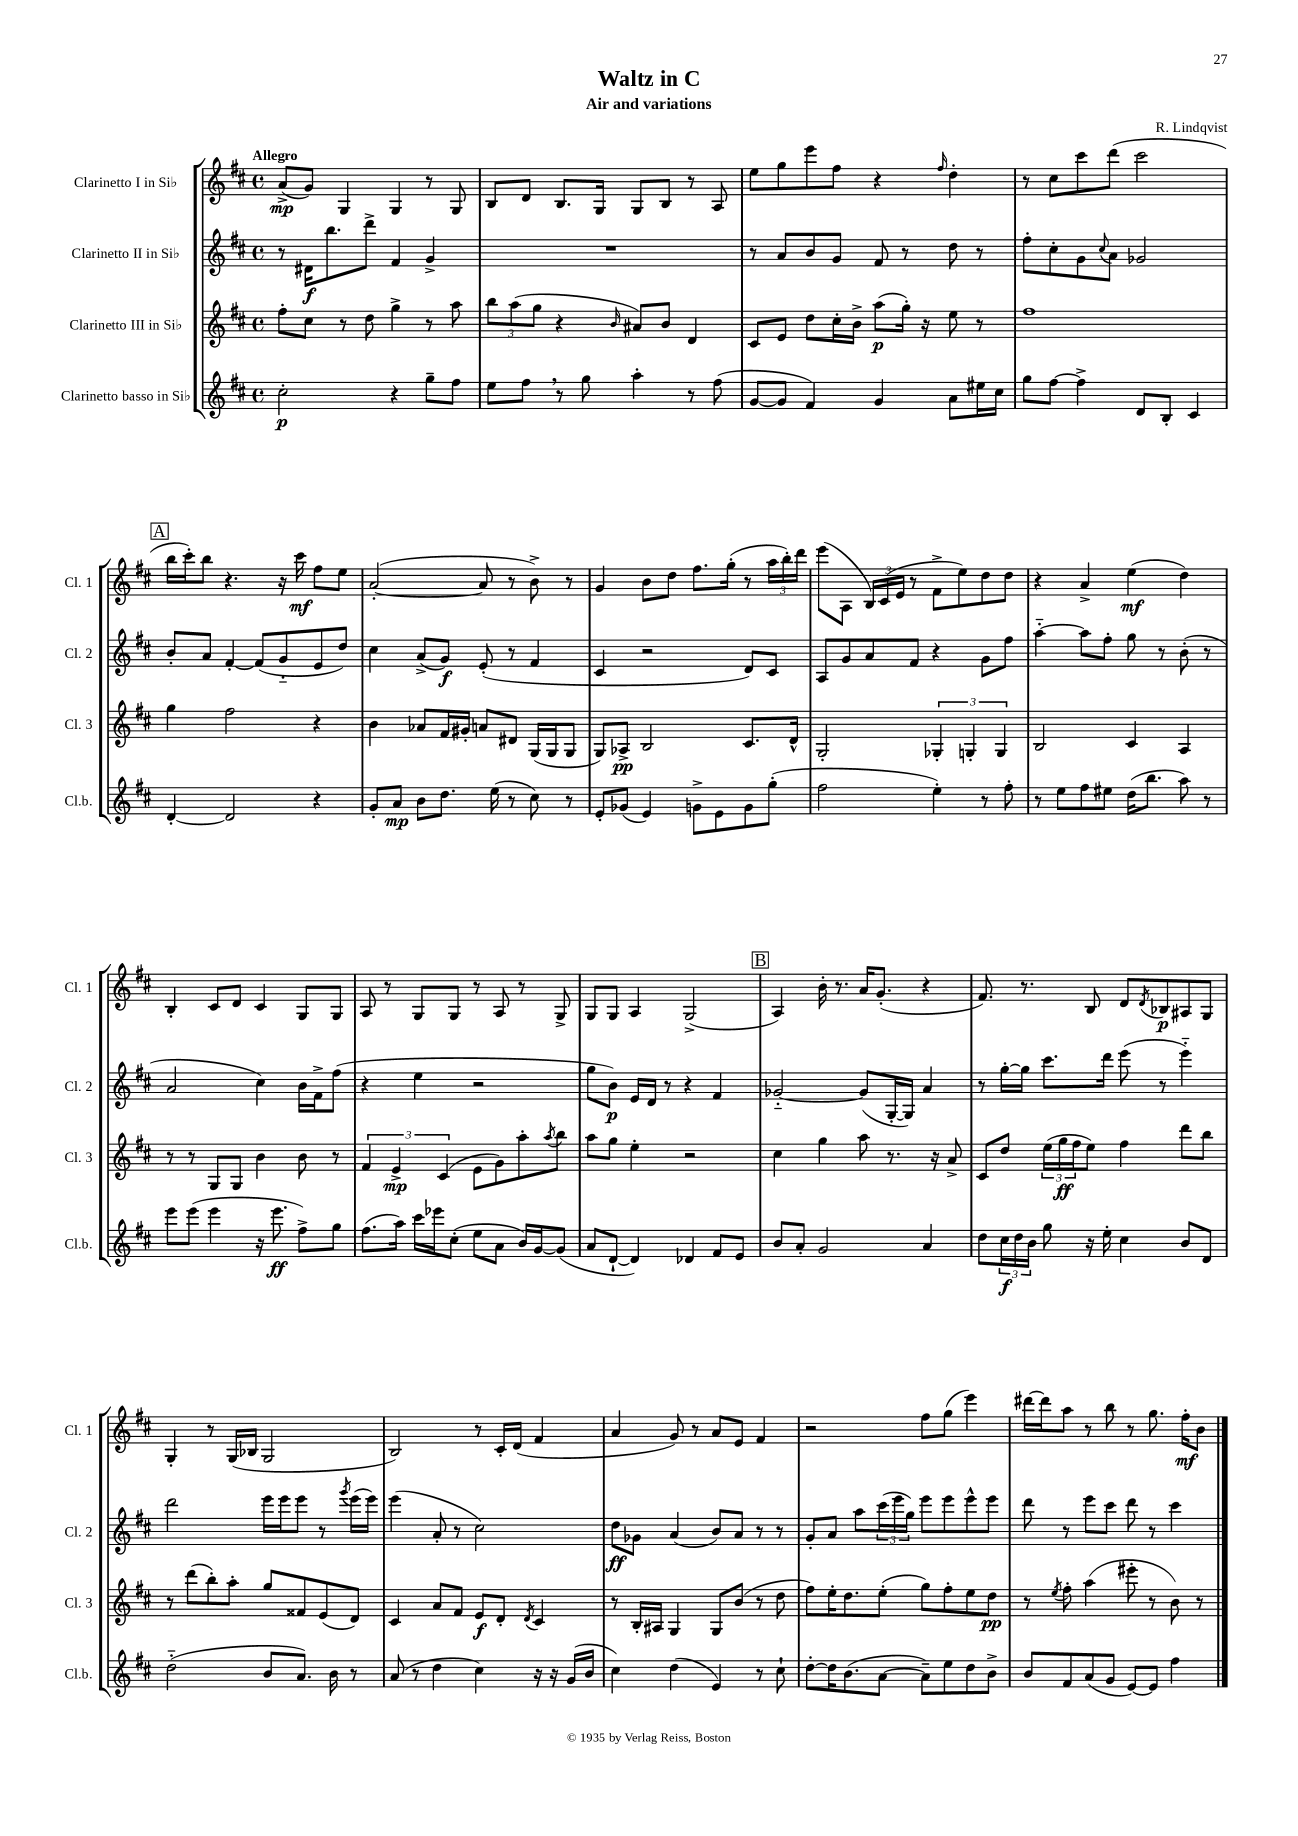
\header { title = "Waltz in C" composer = "R. Lindqvist" subtitle = "Air and variations" }
<<
\new StaffGroup <<
\new Staff = "s0" \with { instrumentName = "Clarinetto I in Sib" shortInstrumentName = "Cl. 1" } {
    \clef treble \key d \major \defaultTimeSignature \time 4/4 \tempo "Allegro"
    a'8->\mp( g'8) g4 g4 r8 g8 |
    b8 d'8 b8. g16 g8 b8 r8 a8 |
    e''8 g''8 e'''8 fis''8 r4 \grace { fis''16 } d''4-. |
    r8 cis''8 cis'''8 d'''8( cis'''2 |
    \mark \markup { \box "A" } b''16 cis'''16-.) b''8 r4. r16 cis'''16\mf fis''8 e''8 |
    a'2~-.( a'8 r8 b'8->) r8 |
    g'4 b'8 d''8 fis''8. g''16-.( r8 \tuplet 3/2 { a''16 b''16-.) d'''16 } |
    e'''8( a8 \tuplet 3/2 { b16) cis'16( e'16 } r8 fis'8-> e''8) d''8 d''8 |
    r4 a'4-> e''4\mf( d''4) |
    b4-. cis'8 d'8 cis'4 g8 g8 |
    a8 r8 g8 g8 r8 a8 r8 g8-> |
    g8 g8 a4 g2->( |
    \mark \markup { \box "B" } a4) b'16-. r8. a'16 g'8.-.( r4 |
    fis'8.) r8. b8 d'8 \acciaccatura { d'8 } bes8\p ais8 g8 |
    g4-. r8 g16( bes16 g2 |
    b2) r8 cis'16-. d'16( fis'4 |
    a'4 g'8) r8 a'8 e'8 fis'4 |
    r2 fis''8 g''8( e'''4) |
    dis'''16~ dis'''16 a''8 r8 b''8 r8 g''8. fis''16-.\mf b'8 \bar "|." |
}
\new Staff = "s1" \with { instrumentName = "Clarinetto II in Sib" shortInstrumentName = "Cl. 2" } {
    \clef treble \key d \major \defaultTimeSignature \time 4/4
    r8 dis'16\f b''8. d'''8-> fis'4 g'4-> |
    R1 |
    r8 a'8 b'8 g'8 fis'8 r8 d''8 r8 |
    fis''8-. cis''8-. g'8 \appoggiatura { cis''8 } a'8 ges'2 |
    \mark \markup { \box "A" } b'8-. a'8 fis'4~-. fis'8( g'8-_ e'8 d''8) |
    cis''4 a'8->( g'8\f) e'8-.( r8 fis'4 |
    cis'4 r2 d'8) cis'8 |
    a8 g'8 a'8 fis'8 r4 g'8 fis''8 |
    a''4~-_ a''8 fis''8-. g''8 r8 b'8-.( r8 |
    a'2 cis''4) b'16 fis'16-> fis''8( |
    r4 e''4 r2 |
    g''8 b'8\p) e'16 d'16 r8 r4 fis'4 |
    \mark \markup { \box "B" } ges'2~-_ ges'8( g16~-. g16) a'4 |
    r8 g''16~-. g''16 cis'''8. d'''16 e'''8( r8 e'''4-_) |
    d'''2 e'''16 e'''16 e'''8 r8 \acciaccatura { g'''8 } e'''16( e'''16) |
    e'''4( a'8-. r8 cis''2) |
    d''8\ff ges'8 a'4( b'8) a'8 r8 r8 |
    g'8-. a'8 a''8 \tuplet 3/2 { cis'''16( e'''16 g''16) } e'''8 e'''8 e'''8-^ e'''8 |
    d'''8 r8 e'''8 cis'''8 d'''8 r8 cis'''4 \bar "|." |
}
\new Staff = "s2" \with { instrumentName = "Clarinetto III in Sib" shortInstrumentName = "Cl. 3" } {
    \clef treble \key d \major \defaultTimeSignature \time 4/4
    fis''8-. cis''8 r8 d''8 g''4-> r8 a''8 |
    \tuplet 3/2 { b''8 a''8( g''8 } r4 \grace { b'16 } ais'8) b'8 d'4 |
    cis'8 e'8 d''8 cis''16-. b'16-> a''8\p( g''16-.) r16 e''8 r8 |
    fis''1 |
    \mark \markup { \box "A" } g''4 fis''2 r4 |
    b'4 aes'8 fis'16 gis'16-. a'8 dis'8 g16( g16 g8 |
    g8) aes8->\pp b2 cis'8. d'16-^ |
    g2-. \tuplet 3/2 { ges4-. g4-. g4 } |
    b2 cis'4 a4 |
    r8 r8 g8 g8 b'4 b'8 r8 |
    \tuplet 3/2 { fis'4 e'4->\mp cis'4( } e'8 g'8) a''8-. \acciaccatura { a''8 } b''8 |
    a''8 g''8 e''4-. r2 |
    \mark \markup { \box "B" } cis''4 g''4 a''8 r8. r16 a'8-> |
    cis'8 d''8 \tuplet 3/2 { e''16( g''16\ff fis''16 } e''8) fis''4 d'''8 b''8 |
    r8 d'''8( b''8-.) a''8-. g''8 fisis'8 e'8( d'8) |
    cis'4 a'8 fis'8 e'8\f d'8-. \acciaccatura { d'8 } cis'4 |
    r8 b16-. ais16 g4 g8 b'8( r8 d''8 |
    fis''8) e''16-. d''8. e''8-.( g''8) fis''8-. e''8 d''8\pp |
    r8 \acciaccatura { e''8 } fis''8-. a''4( eis'''8-. r8 b'8) r8 \bar "|." |
}
\new Staff = "s3" \with { instrumentName = "Clarinetto basso in Sib" shortInstrumentName = "Cl.b." } {
    \clef treble \key d \major \defaultTimeSignature \time 4/4
    cis''2-.\p r4 g''8-- fis''8 |
    e''8 fis''8 \breathe r8 g''8 a''4-. r8 fis''8( |
    g'8~ g'8 fis'4) g'4 a'8 eis''16 cis''16 |
    g''8 fis''8~ fis''4-> d'8 b8-. cis'4 |
    \mark \markup { \box "A" } d'4~-. d'2 r4 |
    g'8-. a'8\mp b'8 d''8. e''16( r8 cis''8) r8 |
    e'8-. ges'8( e'4) g'8-> e'8 g'8 g''8-.( |
    fis''2 e''4-.) r8 fis''8-. |
    r8 e''8 fis''8 eis''8 d''16( b''8. a''8) r8 |
    e'''8 e'''8( e'''4 r16 e'''8.\ff fis''8->) g''8 |
    fis''8.( a''16) cis'''16 ees'''16 cis''8-.( e''8 a'8 b'16) g'16~ g'8( |
    a'8 d'8~-! d'4) des'4 fis'8 e'8 |
    \mark \markup { \box "B" } b'8 a'8-. g'2 a'4 |
    d''8 \tuplet 3/2 { cis''16\f d''16 b'16 } g''8 r16 e''16-. cis''4 b'8 d'8 |
    d''2-_( b'8 a'8.) b'16 r8 |
    a'8( r8 d''4 cis''4) r16 r16 g'16( b'16 |
    cis''4) d''4( e'4) r8 cis''8-! |
    d''8~-. d''16 b'8.( a'8~ a'8--) e''8 d''8 b'8-> |
    b'8 fis'8 a'8( g'8 e'8~) e'8 fis''4 \bar "|." |
}
>>
>>
\layout { \context { \Score \remove "Bar_number_engraver" } }
